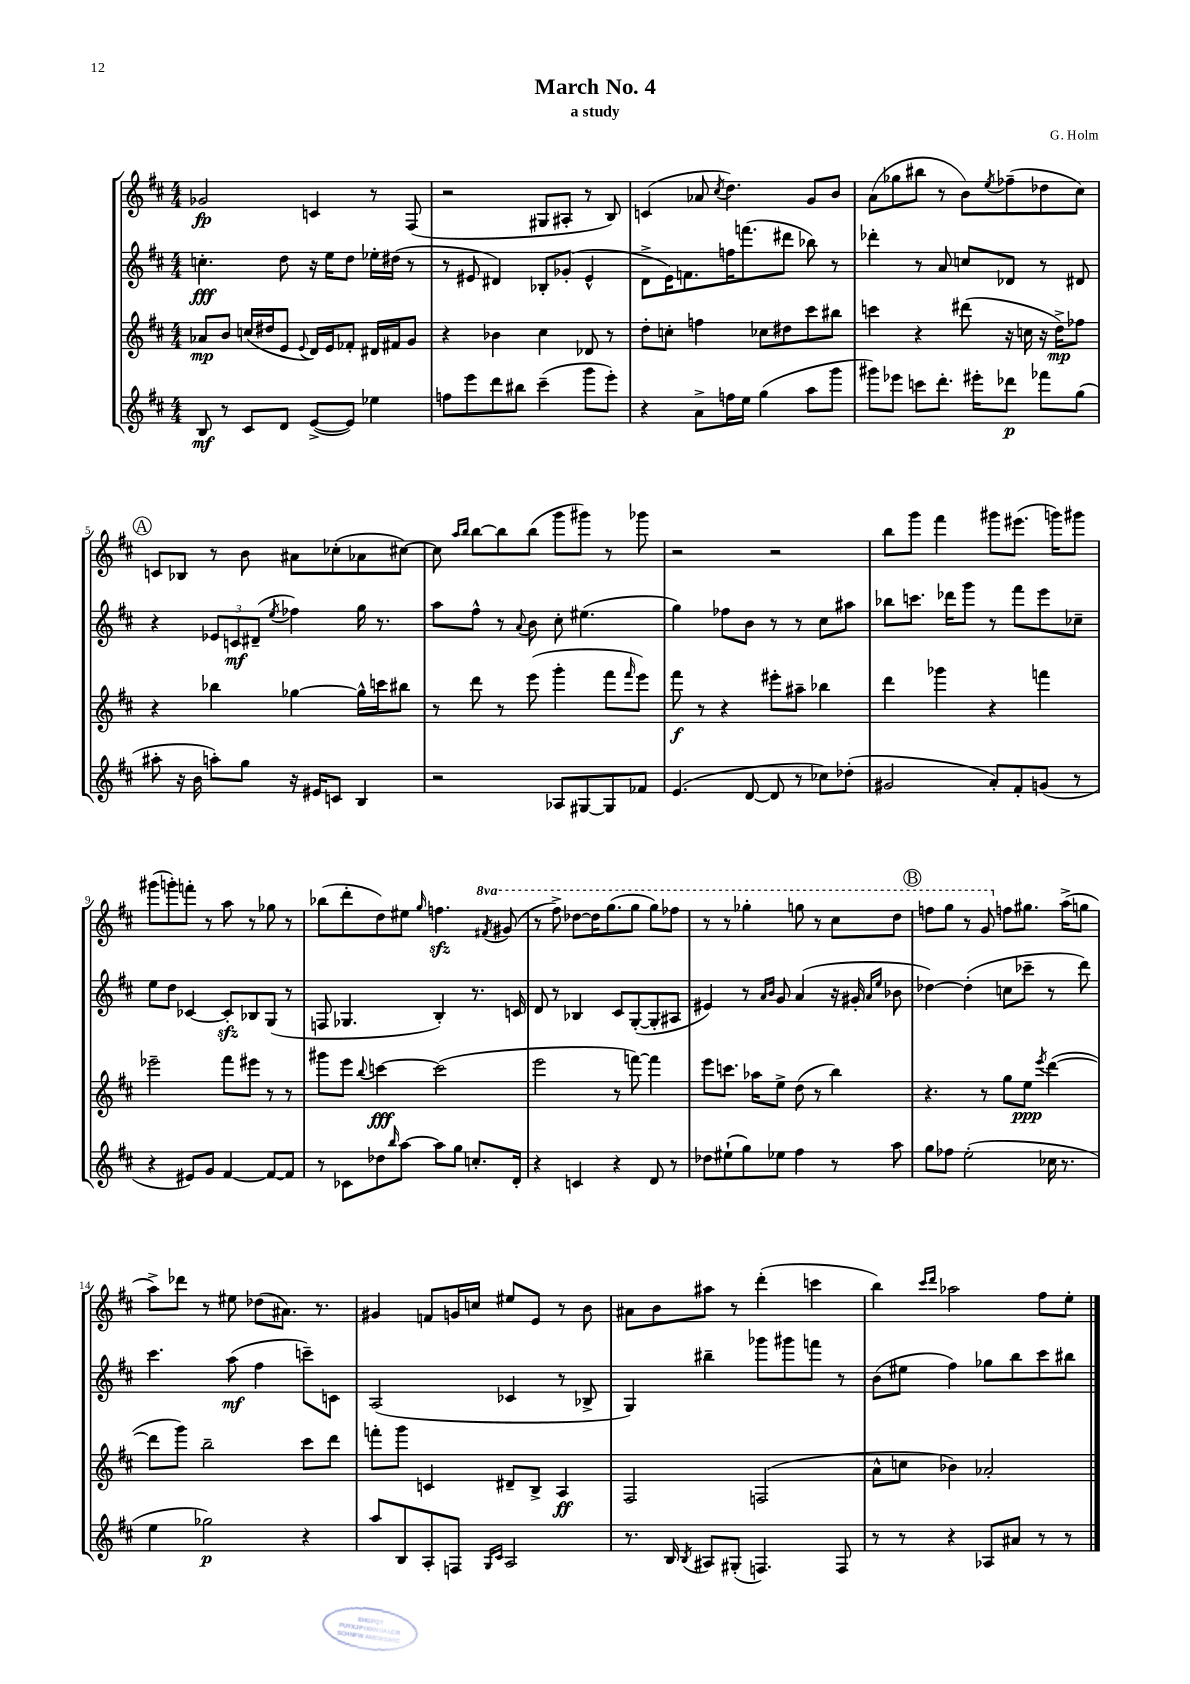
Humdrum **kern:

**kern	**kern	**kern	**kern
*staff4	*staff3	*staff2	*staff1
*clefG2	*clefG2	*clefG2	*clefG2
*k[f#c#]	*k[f#c#]	*k[f#c#]	*k[f#c#]
*M4/4	*M4/4	*M4/4	*M4/4
8B	8a-	4.cc'	2g-
8r	8b	.	.
8c#	(16cc	.	.
.	16dd#	.	.
8d	8e	8dd	.
.	8qqe	.	.
([8e^	16d)	16r	4c
.	16e	16ee	.
8e])	8f-'	8dd	.
4ee-	16d#	16ee-'	8r
.	16f#	(16dd#	.
.	8g	8r	(8F#
=	=	=	=
8ff	4r	8r	2r
8eee	.	8e#	.
8ddd	4b-	4d#)	.
8bb#	.	.	.
(4ccc#~	4cc#	8B-'	8G#
.	.	(8g-'	8A#'
8ggg	8d-	4e#^^	8r
8eee')	8r	.	8B)
=	=	=	=
4r	8dd'	8d^	(4c
.	8cc'	16e)	.
.	.	8.f	.
8a^	4ff	.	8a-
.	.	.	8qcc#
16ff	.	16ff	4.dd)
16ee	.	(8.fff	.
(4gg	8cc-	.	.
.	8dd#	8ddd#	.
8aa	8ccc#	8bb-)	8g
8ggg	8bb#	8r	8b
=	=	=	=
8ggg#)	4ccc	4ddd-'	(8a
8eee-	.	.	8gg-
8ccc	4r	8r	8bb#
8.ddd'	.	8a	8r
.	(8ddd#	8cc	8b)
16eee#'	.	.	.
.	.	.	8qee
8ddd-	16r	8d-	(8ff-~
.	16cc	.	.
8fff-	16r	8r	8dd-
.	16dd^)	.	.
(8gg	8ff-	8d#	8cc#)
=	=	=	=
8aa#'	4r	4r	8c
16r	.	.	8B-
16b	.	.	.
8aa')	4bb-	12e-	8r
.	.	12c	.
8gg	.	.	8b
.	.	(12d#~	.
.	.	8qee	.
16r	[4gg-	4ff-)	8a#
16e#	.	.	.
8c	.	.	(8cc-'
4B	16gg-^^]	16gg	8a-
.	16ccc	8.r	.
.	8bb#	.	[8cc#)
=	=	=	=
2r	8r	8aa	8cc#]
.	.	.	16qqaa
.	.	.	16qqbb
.	8ddd	8ff#^^	[8bb
.	8r	8r	8bb]
.	.	8qqa	.
.	(8eee	8b	(8bb
8A-	4ggg'	8cc#'	8ggg
[8G#	.	(4.ee#	8ggg#)
8G#]	8fff#	.	8r
.	16qqfff#	.	.
8f-	8eee)	.	8ggg-
=	=	=	=
(4.e	8fff#	4gg)	2r
.	8r	.	.
.	4r	8ff-	.
[8d	.	8b	.
8d]	8eee#'	8r	2r
8r	8aa#~	8r	.
8cc-)	4bb-	8cc#	.
(8dd-'	.	8aa#	.
=	=	=	=
2g#	4ddd	8bb-	8bb
.	.	8.ccc	8ggg
.	4ggg-	.	4fff#
.	.	16ddd-	.
.	.	8ggg	.
8a')	4r	8r	8ggg#
8f#'	.	8fff#	(8.eee#
(8g	4fff	8eee	.
.	.	.	16ggg)
8r	.	8cc-~	8ggg#
=	=	=	=
4r	2eee-~	8ee	(8ggg#
.	.	8dd	8ggg')
8e#)	.	[4c-	8fff'
8g	.	.	8r
[4f#	8fff#	8c-']	8aa
.	8eee#	8B-	8r
8f#_	8r	(8G	8gg-
8f#]	8r	8r	8r
=	=	=	=
8r	8ggg#	8F	(8bb-
8c-	8eee	4.G-	8ddd'
.	8qqbb	.	.
8dd-	[4ccc	.	8dd)
16qqbb	.	.	.
[8aa	.	.	8ee#
.	.	.	16qqgg
8aa]	(2ccc]	4B')	4.ff
8gg	.	.	.
8.cc'	.	8.r	.
.	.	.	8qff#
.	.	.	(8gg#
16d'	.	16c	.
=	=	=	=
4r	2eee	8d	8r
.	.	8r	8fff#^)
4c	.	4B-	[8ddd-
.	.	.	16ddd-]
.	.	.	(8.ggg
4r	8r	8c#	.
.	[8fff)	([8G'	8ggg
8d	4fff]	8G']	8ggg)
8r	.	8A#	8fff-
=	=	=	=
8dd-	8eee	4e#)	8r
(8ee#`	8.ccc	.	8r
8gg)	.	8r	4ggg-'
.	16aa-	.	.
.	.	16qqa	.
.	.	16qqb	.
8ee-	8ee^	8g	.
4ff#	(8dd	(4a	8ggg
.	8r	.	8r
8r	4bb)	16r	8ccc#
.	.	16g#'	.
.	.	16qqa	.
.	.	16qqee	.
8aa	.	8b-	8ddd
=	=	=	=
8gg	4.r	[4dd-)	8fff
8ff-	.	.	8ggg
(2ee'	.	(4dd-']	8r
.	8r	.	8gg
.	8gg	8cc	8ff
.	8ee	8ccc-~	8.gg#
.	8qeee	.	.
16cc-	([4ddd	8r	.
8.r	.	.	(16aa^
.	.	8ddd)	8gg
=	=	=	=
4ee	8ddd]	4.ccc#	8aa^)
.	8ggg)	.	8ddd-
2gg-)	2bb~	.	8r
.	.	(8aa	8ee#
.	.	4ff#	(8dd-
.	.	.	8.a#)
4r	8ccc#	8ccc~)	.
.	.	.	8.r
.	8ddd	8c	.
=	=	=	=
8aa	8fff'	(2A	4g#
8B	8ggg	.	.
8A'	4c	.	8f
8F	.	.	16g
.	.	.	16cc
16qqG	.	.	.
16qqc#	.	.	.
2A	8d#~	4c-	8ee#
.	8B^	.	8e
.	4A	8r	8r
.	.	8B-^	8b
=	=	=	=
8.r	2F#	4G)	8a#
.	.	.	8b
16B	.	.	.
8qB	.	.	.
8A#	.	4bb#~	8aa#
(8G#'	.	.	8r
4.F)	(2F	8ggg-	(4ddd'
.	.	8ggg#	.
.	.	8fff	4ccc
8F	.	8r	.
=	=	=	=
8r	8a^^	(8b	4bb)
8r	8cc	8ee#	.
.	.	.	16qqccc#
.	.	.	16qqddd
4r	4b-)	4ff#)	2aa-
8A-	2a-'	8gg-	.
8a#	.	8bb	.
8r	.	8ccc#	8ff#
8r	.	8bb#	8ee'
==	==	==	==
*-	*-	*-	*-
